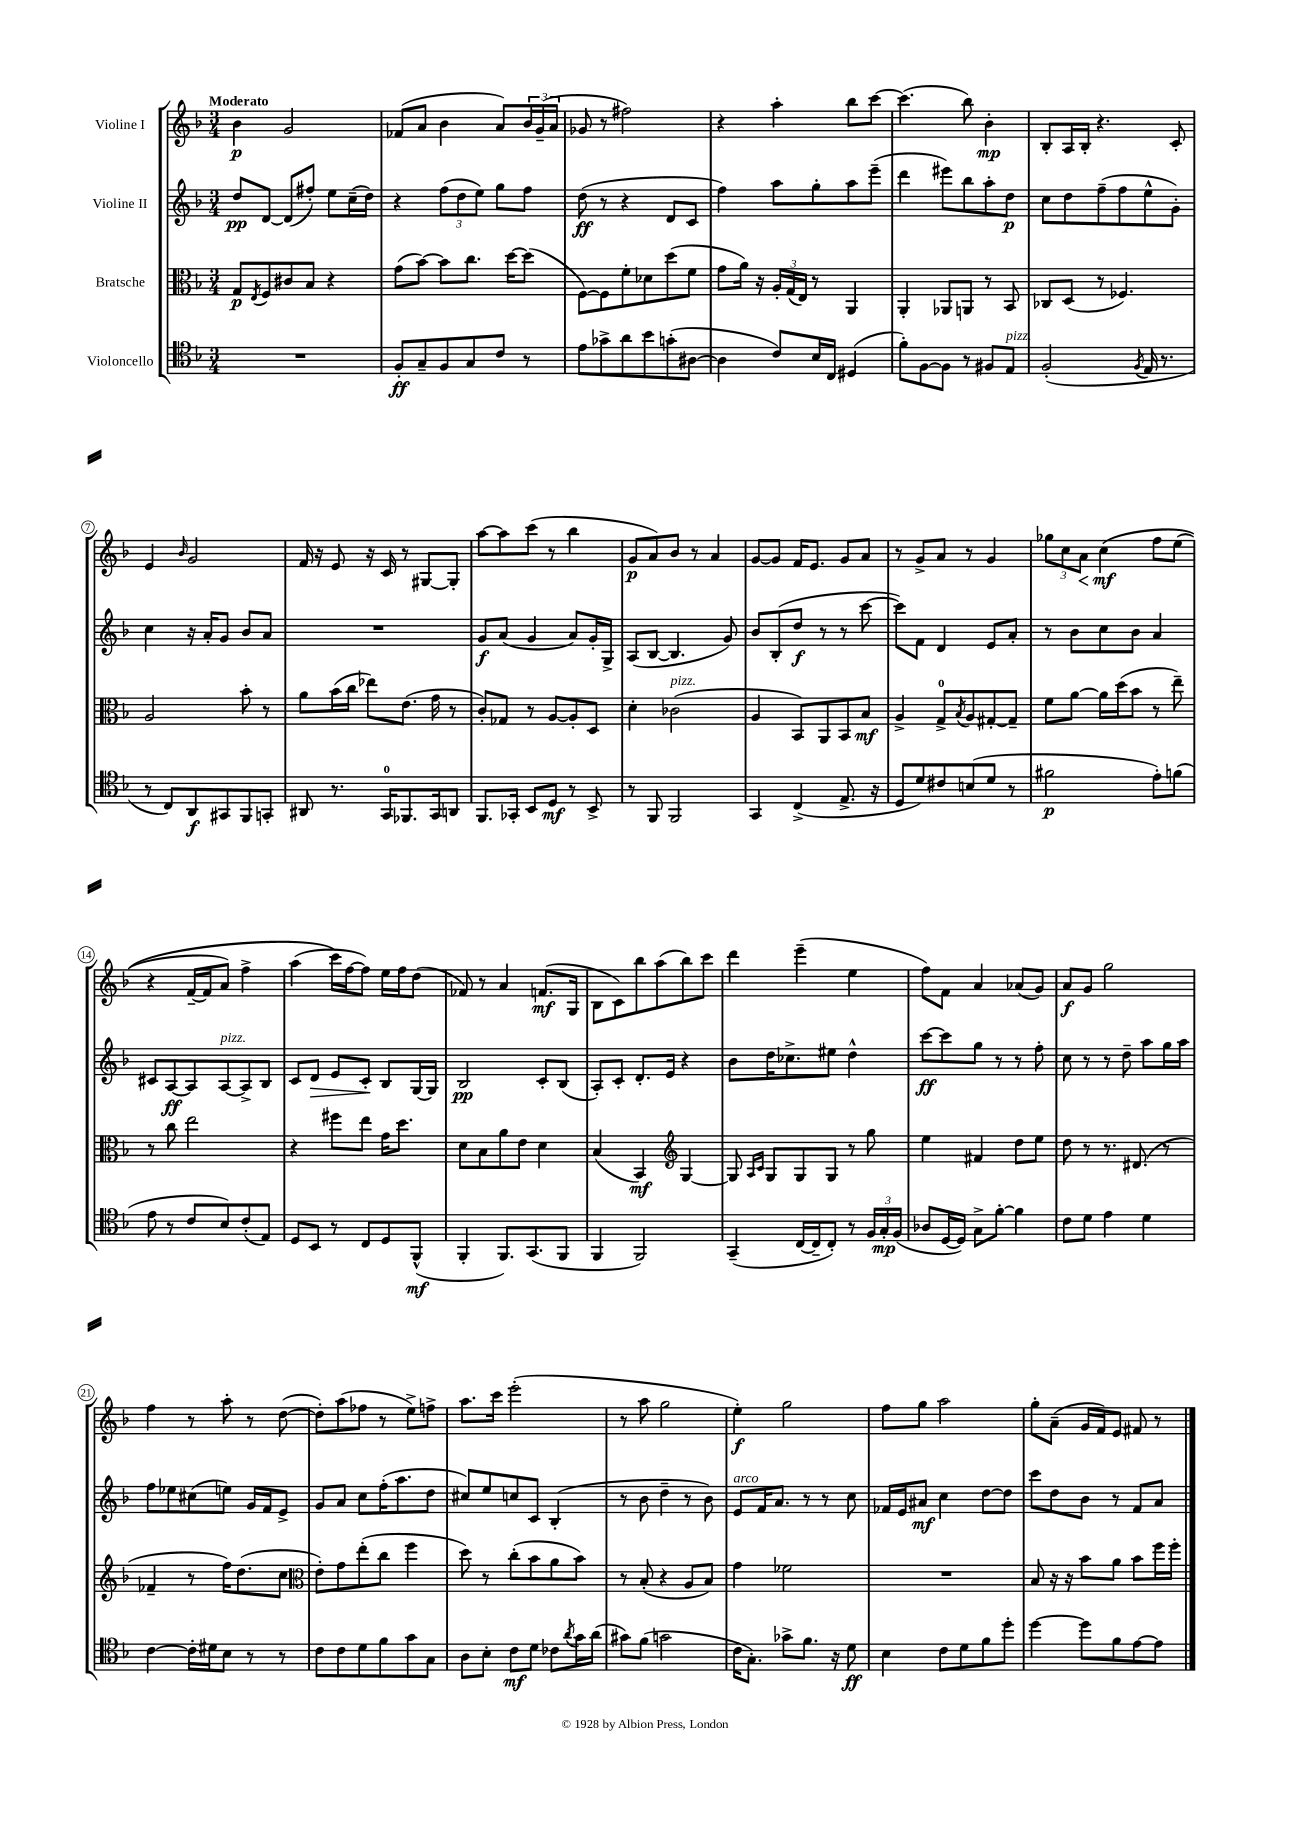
<<
\new StaffGroup <<
\new Staff = "s0" \with { instrumentName = "Violine I" } {
    \clef treble \key f \major \numericTimeSignature \time 3/4 \tempo "Moderato"
    bes'4\p g'2 |
    fes'8( a'8 bes'4 a'8) \tuplet 3/2 { bes'16 g'16--( a'16 } |
    ges'8 r8 fis''2) |
    r4 a''4-. bes''8 c'''8~ |
    c'''4.( bes''8) bes'4-.\mp |
    bes8-. a16 bes16-. r4. c'8-. |
    e'4 \grace { bes'16 } g'2 |
    f'16 r16 e'8 r16 c'16 r8 gis8~ gis8-. |
    a''8~ a''8 c'''8( r8 bes''4 |
    g'8\p a'8) bes'8 r8 a'4 |
    g'8~ g'8 f'16 e'8. g'8 a'8 |
    r8 g'8-> a'8 r8 g'4 |
    \tuplet 3/2 { ges''8 c''8 a'8\< } c''4\mf\!\( f''8 e''8( |
    r4 f'16~-- f'16 a'8) f''4-> |
    a''4( c'''16\) f''16~ f''8) e''16 f''16 d''8( |
    fes'8) r8 a'4 f'8.\mf( g16 |
    bes8 c'8) bes''8 a''8( bes''8) c'''8 |
    d'''4 e'''4--( e''4 |
    f''8) f'8 a'4 aes'8( g'8) |
    a'8\f g'8 g''2 |
    f''4 r8 a''8-. r8 d''8~( |
    d''8-.) a''8( fes''8 r8 e''8->) f''8-> |
    a''8. c'''16 e'''2-.( |
    r8 a''8 g''2 |
    e''4-.\f) g''2 |
    f''8 g''8 a''2 |
    g''8-. a'8--( g'16 f'16) e'8 fis'8 r8 \bar "|." |
}
\new Staff = "s1" \with { instrumentName = "Violine II" } {
    \clef treble \key f \major \numericTimeSignature \time 3/4
    d''8\pp d'8~ d'8( fis''8-.) e''8 c''16--( d''16) |
    r4 \tuplet 3/2 { f''8( d''8 e''8) } g''8 f''8 |
    d''8\ff( r8 r4 d'8 c'8 |
    f''4) a''8 g''8-. a''8 e'''8--( |
    d'''4 eis'''8) bes''8 a''8-. d''8\p |
    c''8 d''8 f''8--( f''8 e''8-^ g'8-.) |
    c''4 r16 a'16-. g'8 bes'8 a'8 |
    R2. |
    g'8\f a'8( g'4 a'8) g'16-. g16-> |
    a8( bes8~ bes4. g'8) |
    bes'8 bes8-.( d''8\f r8 r8 c'''8~ |
    c'''8) f'8 d'4 e'8 a'8-. |
    r8 bes'8 c''8 bes'8 a'4 |
    cis'8 a8~\ff a8 a8~^\markup { \italic "pizz." } a8-> bes8 |
    c'8 d'8\> e'8 c'8-.\! bes8 g16~ g16 |
    bes2\pp c'8-. bes8( |
    a8-.) c'8-. d'8.-. e'16 r4 |
    bes'8 d''16 ces''8.-> eis''8 d''4-^ |
    c'''8~\ff c'''8 g''8 r8 r8 f''8-. |
    c''8 r8 r8 d''8-- a''8 g''16 a''16 |
    f''8 ees''8 cis''8( e''8) g'16 f'16 e'8-> |
    g'8 a'8 c''8 f''16-.( a''8. d''8 |
    cis''8) e''8 c''8 c'8 bes4-.( |
    r8 bes'8 d''4-- r8 bes'8) |
    e'8^\markup { \italic "arco" } f'16 a'8. r8 r8 c''8 |
    fes'16 e'16 ais'8\mf c''4 d''8~ d''8 |
    c'''8 d''8 bes'8 r8 f'8 a'8 \bar "|." |
}
\new Staff = "s2" \with { instrumentName = "Bratsche" } {
    \clef alto \key f \major \numericTimeSignature \time 3/4
    g8\p \acciaccatura { e8 } f8 cis'8 bes8 r4 |
    g'8( bes'8~) bes'8 c''8. d''16~ d''8( |
    f8~) f8 f'8-. des'8 d''8( f'8 |
    g'8 a'16) r16 \tuplet 3/2 { a16-. g16( e16) } r8 a,4 |
    a,4-. aes,8 a,8 r8 bes,8 |
    ces8 d8( r8 fes4.) |
    a2 bes'8-. r8 |
    a'8 bes'16( c''16 ees''8) e'8.( g'16 r8 |
    c'8-.) ges8 r8 a8~ a8-. d8 |
    d'4-. ces'2^\markup { \italic "pizz." }( |
    a4 bes,8) a,8 bes,8 bes8\mf |
    a4-> g8-0-> \acciaccatura { bes8 } a8 gis8~-. gis8-- |
    f'8 a'8~ a'16 d''16( bes'8 r8 e''8--) |
    r8 c''8 e''2 |
    r4 fis''8 e''8 g'16 d''8. |
    d'8 bes8 a'8 e'8 d'4 |
    bes4( bes,4\mf) \clef treble g4~ |
    g8 \grace { a16 c'16 } g8 g8 g8 r8 g''8 |
    e''4 fis'4 d''8 e''8 |
    d''8 r8 r8. dis'8.( r8 |
    fes'4-- r8 f''16) d''8.( c''8 |
    \clef alto e'8-.) g'8 e''8-.( c''8 f''4 |
    d''8) r8 c''8-.( bes'8 a'8 bes'8) |
    r8 bes8-.( r4 a8 bes8) |
    g'4 fes'2 |
    R2. |
    bes8 r16 r16 bes'8 a'8 bes'8 f''16 f''16-. \bar "|." |
}
\new Staff = "s3" \with { instrumentName = "Violoncello" } {
    \clef tenor \key f \major \numericTimeSignature \time 3/4
    R2. |
    f8-.\ff g8-- f8 g8 c'8 r8 |
    e'8 ges'8-> a'8 bes'8 g'8-.( ais8~ |
    ais4 c'8) bes16 c16 dis4( |
    f'8-.) f8~ f8 r8 fis8 e8^\markup { \italic "pizz." } |
    f2-.( \acciaccatura { f8 } e16 r8. |
    r8 c8) a,8\f gis,8 f,8 g,8-. |
    ais,8 r8. g,16-0 fes,8. g,16 a,8 |
    f,8. ges,16-. bes,8 d8\mf r8 bes,8-> |
    r8 f,8 f,2 |
    g,4 c4->( e8.-> r16 |
    d8 d'8) cis'8 b8( d'8 r8 |
    fis'2\p e'8-.) f'8( |
    e'8 r8 c'8 bes8) c'8-.( e8) |
    d8 bes,8 r8 c8 d8 f,8-^\mf( |
    f,4-. f,8.) g,8.( f,8 |
    f,4 f,2) |
    g,4--( c16~ c16-- c8-.) r8 \tuplet 3/2 { f16 g16-.\mp f16( } |
    aes8 d16~ d16) g8-> f'8~-. f'4 |
    c'8 d'8 e'4 d'4 |
    c'4~ c'16-. dis'16 bes8 r8 r8 |
    c'8 c'8 d'8 f'8 g'8 g8 |
    a8 bes8-. c'8\mf d'8 ces'8 \acciaccatura { a'8 } g'16 a'16( |
    gis'8) f'8( g'2 |
    c'16 g8.-.) ges'8-> f'8. r16 d'8\ff |
    bes4 c'8 d'8 f'8 d''8-. |
    d''4~ d''8 f'8 e'8~ e'8 \bar "|." |
}
>>
>>
\layout { \context { \Score \override BarNumber.stencil = #(make-stencil-circler 0.1 0.3 ly:text-interface::print) } }
